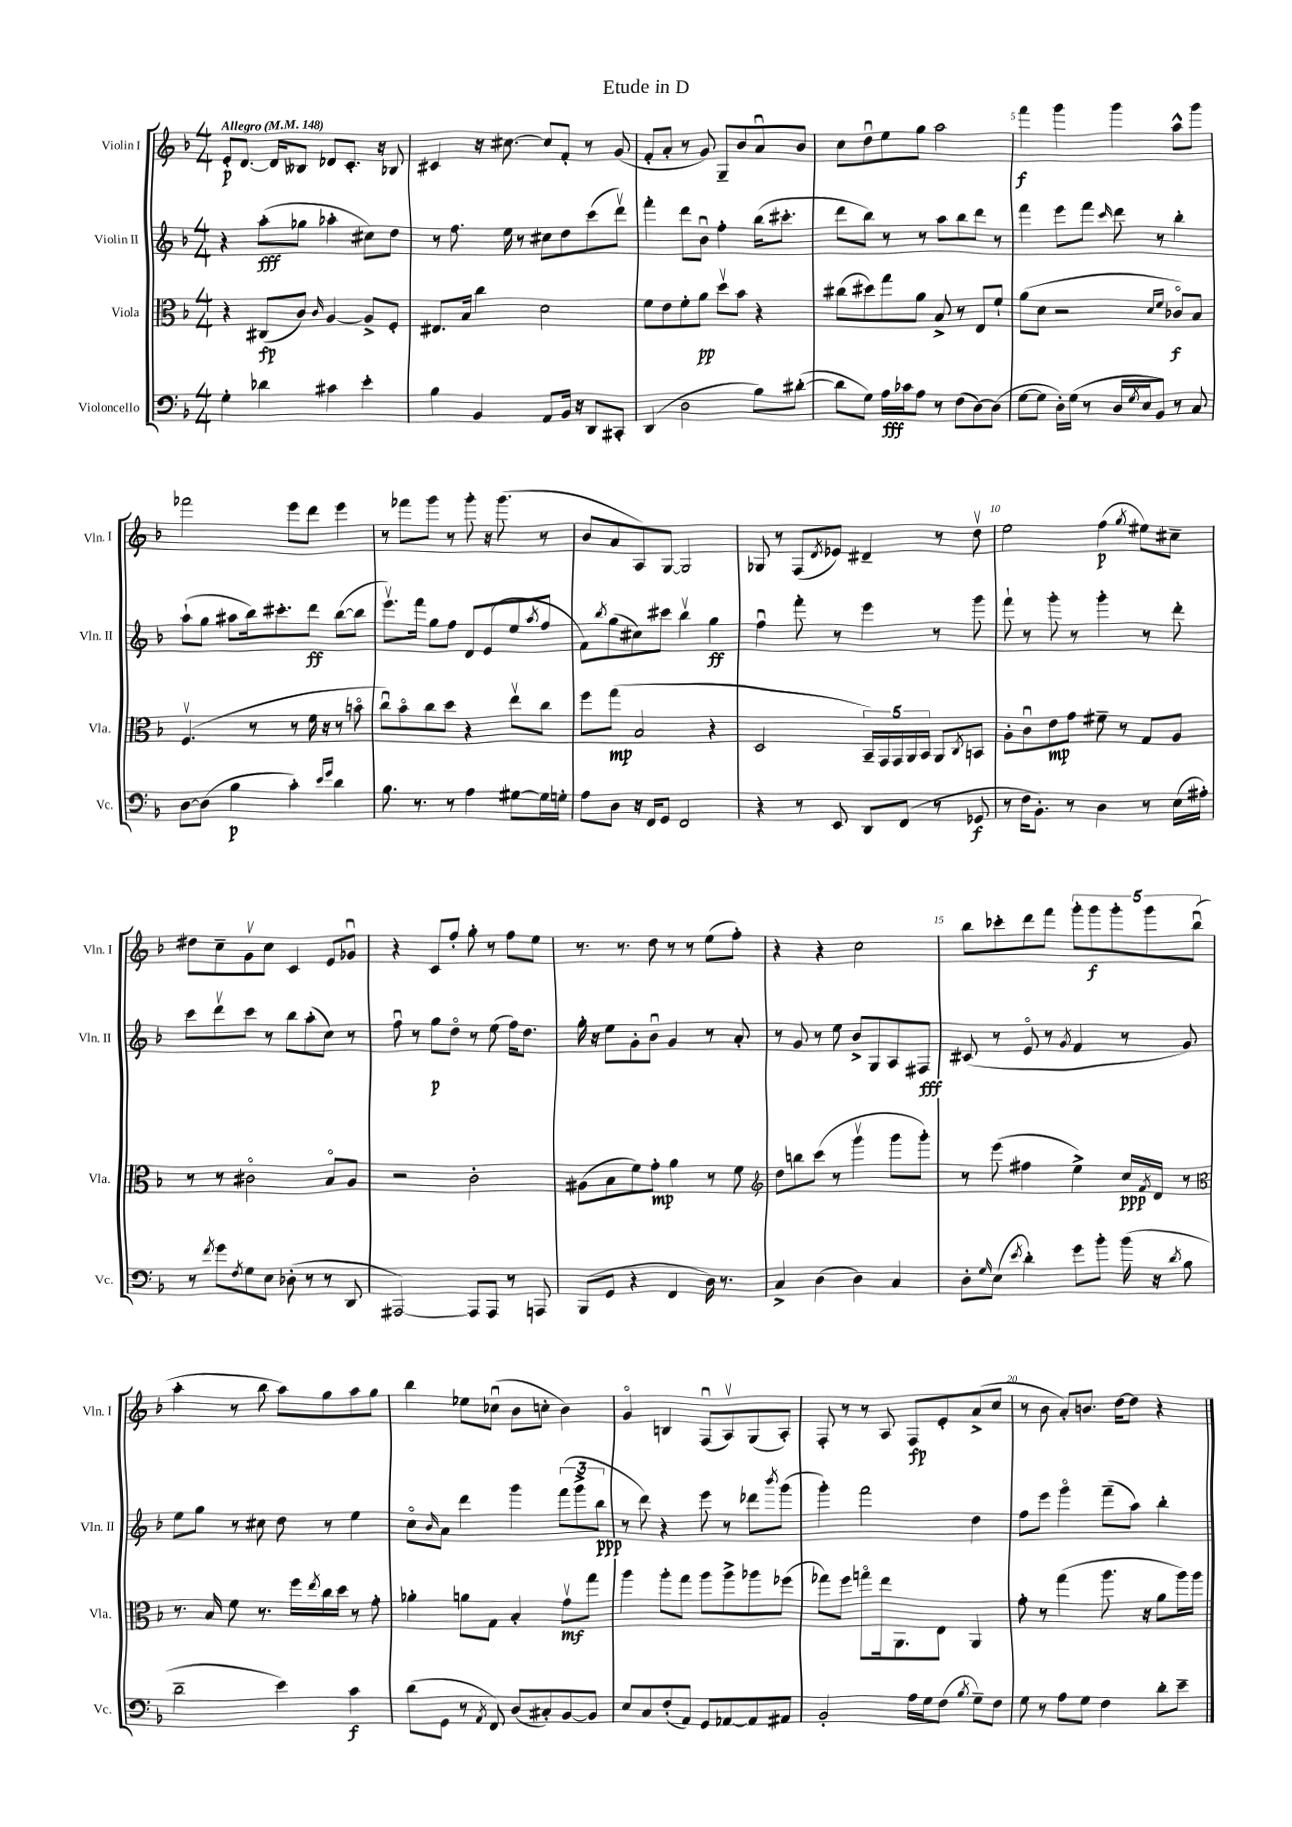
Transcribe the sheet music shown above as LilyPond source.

\header { title = "Etude in D" }
<<
\new StaffGroup <<
\new Staff = "s0" \with { instrumentName = "Violin I" shortInstrumentName = "Vln. I" } {
    \clef treble \key f \major \numericTimeSignature \time 4/4 \tempo "Allegro" 4 = 148
    e'8-.\p d'8.~ d'16 beses8 des'8 c'8.-. r16 bes8 |
    cis'4 r16 cis''8.~ cis''8 f'8-. r8 g'8( |
    f'8-. a'8-. r8 g'8) g8-- bes'8 a'8\downbow bes'8 |
    c''8 d''8\downbow e''8 g''8 a''2 |
    f'''4\f g'''4 g'''4 a''8-^ g'''8 |
    fes'''2 e'''8 d'''8 e'''4 |
    r8 fes'''8 g'''8 r8 g'''8-. r16 g'''8.( r8 |
    bes'8 a'8 a8) g8~ g2 |
    ges8 r8 f8( \acciaccatura { d'8 } ees'8) dis'4-- r8 d''8\upbow |
    e''2 f''4\p( \acciaccatura { g''8 } eis''8) cis''8-- |
    dis''8 c''8-- g'8\upbow c''8 c'4 e'8 ges'8\downbow |
    r4 c'8 f''8-. g''8-. r8 f''8 e''8 |
    r8. r8. d''8 r8 r8 e''8( f''8-.) |
    r4 r4 c''2 |
    bes''8 ces'''8-. d'''8 f'''8 \tuplet 5/4 { g'''8-. g'''8\f g'''8-. g'''8 bes''8\downbow( } |
    a''4-. r8 bes''8 a''8) g''8 a''8 g''8 |
    bes''4 ees''8 ces''8\downbow( bes'8 c''8-. bes'4) |
    g'4\flageolet b4 f8\downbow( a8\upbow) g8( a8-.) |
    f8-. r8 r8 a8 f8\fp e'8-. a'8->( c''8 |
    r8 bes'8 a'8-.) b'8. d''16~ d''8 r4 \bar "|." |
}
\new Staff = "s1" \with { instrumentName = "Violin II" shortInstrumentName = "Vln. II" } {
    \clef treble \key f \major \numericTimeSignature \time 4/4
    r4 a''8-.\fff( ges''8 aes''4-. cis''8) d''8 |
    r8 f''8. e''16 r8 cis''8 d''8 c'''8( d'''8\upbow) |
    f'''4-. d'''8 bes'8\downbow f''4-. bes''16( cis'''8.-. |
    d'''8 bes''8) r8 r8 a''8 bes''8 d'''8 r8 |
    f'''4 e'''8 f'''8 \grace { c'''16 } d'''8 r8 bes''4-. |
    a''8-!( g''8 ais''8 bes''16) cis'''8.-. d'''8\ff bes''8~( bes''8 |
    e'''8.\upbow) f'''16 g''8 f''8 d'8 e'8( e''8 \acciaccatura { a''8 } f''8 |
    f'8) \acciaccatura { bes''8 } g''8( cis''8) cis'''8 bes''4\upbow g''4\ff |
    f''4\downbow f'''8-. r8 e'''4 r8 g'''8 |
    f'''8-! r8 g'''8-. r8 g'''4-. r8 d'''8-. |
    c'''8 d'''8\upbow c'''8 r8 bes''8 a''8-.( c''8) r8 |
    f''8\downbow r8 g''8\p d''8\flageolet r8 e''8( f''16) d''8. |
    g''16-. r16 e''8 g'8-. bes'8\downbow g'4 r8 a'8-. |
    r8 g'8 r8 e''8 bes'8-> g8 a8 fis8\fff |
    cis'8( r8 e'8\flageolet r8 \acciaccatura { g'8 } f'4 r8 g'8) |
    e''8 g''8 r8 cis''8 d''8 r8 e''4 |
    c''8\flageolet \grace { bes'16 } a'8 d'''4 g'''4 \tuplet 3/2 { f'''8( g'''8-> bes''8\ppp } |
    r8 d'''8) r4 e'''8 r8 des'''8 \acciaccatura { bes'''8 } g'''8( |
    g'''4-.) f'''2 d''4 |
    f''8 e'''8 g'''4\flageolet f'''8--( a''8) bes''4-. \bar "|." |
}
\new Staff = "s2" \with { instrumentName = "Viola" shortInstrumentName = "Vla." } {
    \clef alto \key f \major \numericTimeSignature \time 4/4
    r4 cis8\fp( c'8) \grace { c'16 } a4~ a8-> f8-. |
    eis8. bes16 c''4 d'2 |
    f'8 e'8 f'8-. a'8\pp d''8\upbow bes'8 r4 |
    cis''8( dis''8) g''8 a'8 bes8-> r8 e8 f'8-! |
    a'8( d'8 r2 \grace { d'16 f'16 } ces'8\flageolet\f) bes8 |
    f4.\upbow( r8 r8 f'16 r16 r8 b'8\flageolet |
    c''8\downbow) bes'8\flageolet c''8 d''8 r4 e''8\upbow c''8 |
    f''8 g''8\mp( bes2 r4 |
    d2 \tuplet 5/4 { bes,16--) g,16 g,16 a,16 bes,16 } a,8 \acciaccatura { c8 } b,8 |
    a8-. c'8\downbow e'8\mp g'8 fis'8-- r8 g8 a8 |
    r8 r8 cis'2\flageolet bes8\flageolet a8 |
    r2 c'2-. |
    ais8( bes8 f'8) g'8-.\mp a'4 r8 f'8 |
    \clef treble d''8 b''8 c'''8( r8 g'''4\upbow g'''8 g'''8-.) |
    r8 e'''8( fis''4 e''4->) c''16\ppp \acciaccatura { f'8 } d'16 r8 |
    \clef alto r8. bes16 f'8 r8. f''16 \acciaccatura { e''8 } c''16 d''16 r8 g'8-. |
    aes'4-. a'8 g8 bes4-. g'8\upbow\mf g''8 |
    a''4 a''8-. g''8 a''8 a''8-> aes''8 fes''8( |
    ges''8) f''8 g''8\flageolet e''16 a,8. e8 a,4 |
    g'8-. r8 g''4( a''8. r16 a'8 a''16) a''16 \bar "|." |
}
\new Staff = "s3" \with { instrumentName = "Violoncello" shortInstrumentName = "Vc." } {
    \clef bass \key f \major \numericTimeSignature \time 4/4
    g4-. des'4 cis'4 e'4-. |
    bes4 bes,4 a,8 bes,16 r16 d,8 cis,8-. |
    d,4( d2 bes8) dis'8~-.( |
    dis'8 g8) a16\fff ces'16 a8 r8 f8( d8~) d8( |
    g8~ g8 d16-.) g16( r8 d16 \acciaccatura { g8 } e16 bes,8) r8 c8 |
    d8~ d8( bes4\p c'4-.) \grace { e'16 g'16 } d'4 |
    bes8. r8. r8 a4 gis8~ gis16 g16-. |
    a8 d8 r16 f,16 g,8 f,2 |
    r4 r8 e,8 d,8 f,8( r8 ges,8\f |
    r8 f16 bes,8.-.) r8 d4 r8 e16( ais16-.) |
    r8 \acciaccatura { f'8 } g'8 \acciaccatura { f8 } g8 e8 des8-.( r8 r8 d,8 |
    ais,,2~) ais,,8 ais,,8 r8 a,,8 |
    bes,,8( g,8 r4 f,4 d16) r8. |
    c4-> d4( d4) c4 |
    d8-. \grace { g16 } e8( \acciaccatura { e'8 } d'4-.) g'8 bes'8-. bes'16( r16 \acciaccatura { d'8 } bes8 |
    d'2-- e'4) c'4\f |
    d'8( g,8 r8 \acciaccatura { a,8 } f,8) d8( cis8-.) bes,8~ bes,8 |
    e8 c8 f8-.( a,8) g,8 aes,8~ aes,8 ais,8 |
    bes,2-. a16 g16 f8( \acciaccatura { bes8 } g8--) f8 |
    g8 r8 a8 g8 f4 d'8-. e'8-- \bar "|." |
}
>>
>>
\layout { \context { \Score \override BarNumber.break-visibility = ##(#f #t #t) barNumberVisibility = #(every-nth-bar-number-visible 5) } }
